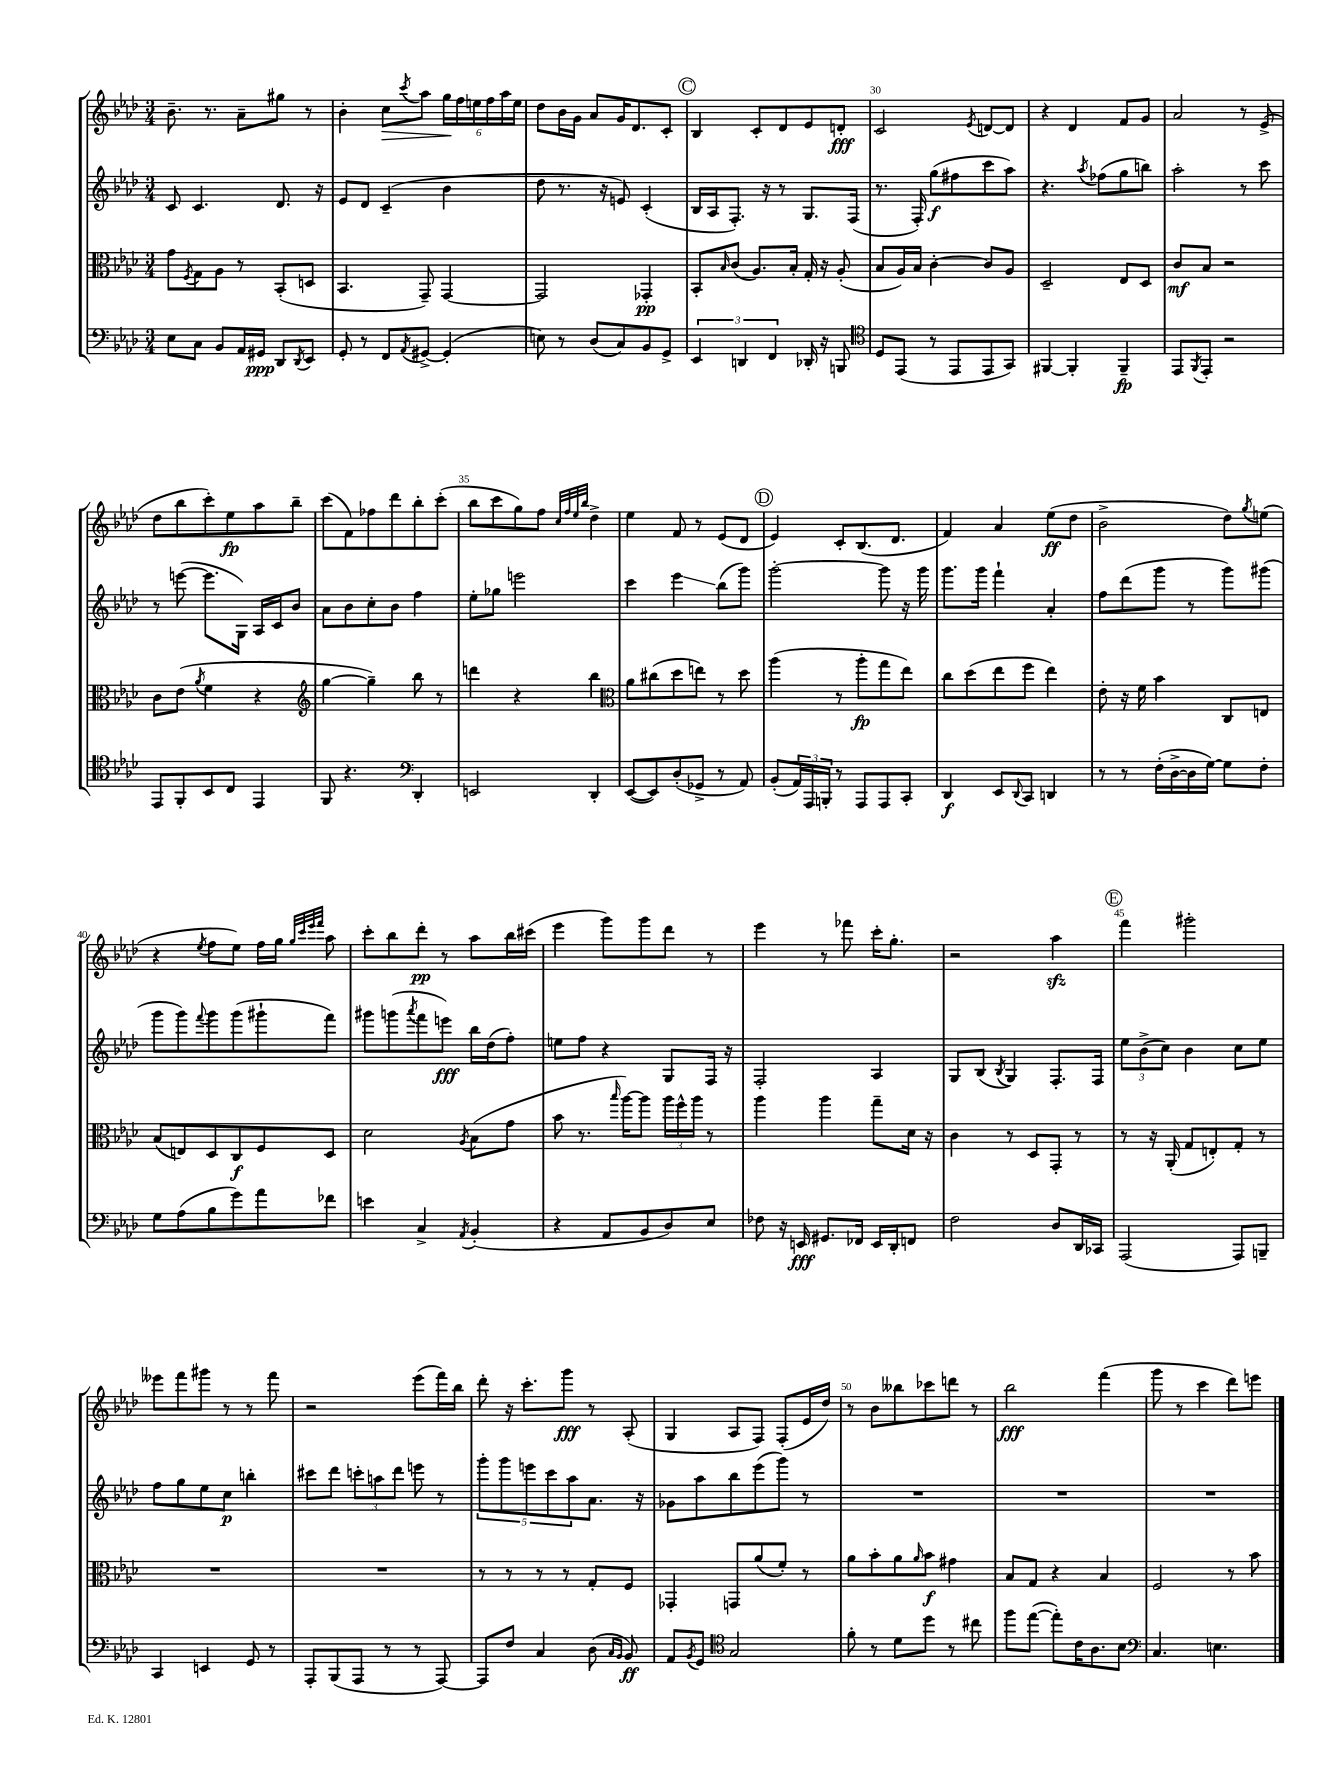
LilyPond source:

<<
\new StaffGroup <<
\new Staff = "s0" {
    \clef treble \key aes \major \numericTimeSignature \time 3/4
    bes'8.-- r8. aes'8-- gis''8 r8 |
    bes'4-. c''8\> \acciaccatura { c'''8 } aes''8 \tuplet 6/4 { g''16\! f''16 e''16 f''16 aes''16 e''16 } |
    des''8 bes'16 g'16 aes'8 g'16 des'8. c'8-. |
    \mark \markup { \circle "C" } bes4 c'8-. des'8 ees'8 d'8-.\fff |
    c'2 \acciaccatura { ees'8 } d'8~ d'8 |
    r4 des'4 f'8 g'8 |
    aes'2 r8 ees'8->( |
    des''8 bes''8 c'''8-.) ees''8\fp aes''8 bes''8-- |
    c'''8( f'8) fes''8 des'''8 bes''8-. c'''8-.( |
    bes''8 c'''8 g''8) f''8 \grace { c''32 f''32 ees''32 bes''32 } des''4-> |
    ees''4 f'8 r8 ees'8( des'8 |
    \mark \markup { \circle "D" } ees'4) c'8-. bes8.( des'8. |
    f'4) aes'4 ees''8\ff( des''8 |
    bes'2-> des''8) \acciaccatura { g''8 } e''8( |
    r4 \acciaccatura { ees''8 } f''8 ees''8) f''16 g''16 \grace { g''32 c'''32 ees'''32 f'''32 } aes''8 |
    c'''8-. bes''8 des'''8-.\pp r8 aes''8 bes''16 cis'''16( |
    ees'''4 g'''8) g'''8 des'''8 r8 |
    ees'''4 r8 fes'''8 c'''16-. g''8.-. |
    r2 aes''4\sfz |
    \mark \markup { \circle "E" } f'''4 gis'''2-. |
    eeses'''8 f'''8 gis'''8 r8 r8 f'''8 |
    r2 ees'''8( f'''16) bes''16 |
    des'''8-. r16 c'''8.-. g'''8\fff r8 aes8-.( |
    g4 aes8 f8) f8-.( ees'16 des''16) |
    r8 bes'8 beses''8 ces'''8 d'''8 r8 |
    bes''2\fff f'''4( |
    g'''8 r8 c'''4 des'''8) e'''8 \bar "|." |
}
\new Staff = "s1" {
    \clef treble \key aes \major \numericTimeSignature \time 3/4
    c'8 c'4. des'8. r16 |
    ees'8 des'8 c'4--( bes'4 |
    des''8 r8. r16 e'8) c'4-.( |
    \mark \markup { \circle "C" } bes16 aes16 f8.-.) r16 r8 g8. f16( |
    r8. f16-.) g''8\f( fis''8 c'''8 aes''8) |
    r4. \acciaccatura { aes''8 } fes''8( g''8 b''8) |
    aes''2-. r8 c'''8 |
    r8 e'''8~( e'''8. g16) aes16 c'16 bes'8 |
    aes'8 bes'8 c''8-. bes'8 f''4 |
    ees''8-. ges''8 e'''2 |
    c'''4 ees'''4\glissando bes''8( g'''8) |
    \mark \markup { \circle "D" } g'''2~-. g'''8 r16 g'''16 |
    g'''8. g'''16 f'''4-! aes'4-. |
    f''8 des'''8( g'''8 r8 g'''8) gis'''8( |
    g'''8 g'''8) \appoggiatura { f'''8 } g'''8 g'''8( gis'''8-! f'''8) |
    gis'''8 g'''8( \acciaccatura { aes'''8 } f'''8 e'''8\fff) bes''16 des''16( f''8-.) |
    e''8 f''8 r4 g8 f16 r16 |
    f2-. aes4 |
    g8 bes8( \acciaccatura { bes8 } g4) f8.-. f16 |
    \mark \markup { \circle "E" } \tuplet 3/2 { ees''8 bes'8->( c''8) } bes'4 c''8 ees''8 |
    f''8 g''8 ees''8 c''8\p b''4-. |
    cis'''8 des'''8 \tuplet 3/2 { c'''8-. a''8 des'''8 } e'''8 r8 |
    \tuplet 5/4 { g'''8-. g'''8 e'''8 c'''8 aes''8 } aes'8. r16 |
    ges'8 aes''8 bes''8 ees'''8( g'''8) r8 |
    R2. |
    R2. |
    R2. \bar "|." |
}
\new Staff = "s2" {
    \clef alto \key aes \major \numericTimeSignature \time 3/4
    g'8 \acciaccatura { f8 } g8 aes8 r8 bes,8-.( d8 |
    bes,4. g,8--) g,4~ |
    g,2 ges,4-.\pp |
    \mark \markup { \circle "C" } bes,8-. \grace { bes16 } c'8( aes8.) bes16-. g16-. r16 aes8-.( |
    bes8 aes16) bes16 c'4~-. c'8 aes8 |
    des2-- ees8 des8 |
    c'8\mf bes8 r2 |
    c'8 ees'8( \acciaccatura { aes'8 } f'4 r4 |
    \clef treble g''4~ g''4--) bes''8 r8 |
    d'''4 r4 bes''4 |
    \clef alto aes'8 cis''8( des''8 e''8) r8 des''8 |
    \mark \markup { \circle "D" } aes''4( r8 aes''8-.\fp g''8 ees''8) |
    c''8 des''8( ees''8 f''8 ees''4) |
    ees'8-. r16 f'16 bes'4 c8 e8 |
    bes8( e8) des8 c8\f f8 des8 |
    des'2 \acciaccatura { aes8 } bes8( g'8 |
    bes'8 r8. \grace { bes''16 } aes''16~) aes''8 \tuplet 3/2 { aes''16 f''16-^ aes''16 } r8 |
    aes''4 aes''4 g''8-- des'16 r16 |
    c'4 r8 des8 g,8-. r8 |
    \mark \markup { \circle "E" } r8 r16 aes,16-.( g8 e8-.) g8-. r8 |
    R2. |
    R2. |
    r8 r8 r8 r8 g8-. f8 |
    ges,4-. g,8 aes'8( f'8-.) r8 |
    aes'8 bes'8-. aes'8 \grace { aes'16 } bes'8\f gis'4 |
    bes8 g8 r4 bes4 |
    f2 r8 bes'8 \bar "|." |
}
\new Staff = "s3" {
    \clef bass \key aes \major \numericTimeSignature \time 3/4
    ees8 c8 bes,8 aes,16 gis,16\ppp des,8 \acciaccatura { des,8 } ees,8 |
    g,8-. r8 f,8 \acciaccatura { aes,8 } gis,8~-> gis,4-.( |
    e8) r8 des8( c8) bes,8 g,8-> |
    \mark \markup { \circle "C" } \tuplet 3/2 { ees,4 d,4 f,4 } des,16-. r16 b,,8 |
    \clef tenor des8 ees,8( r8 ees,8 ees,8 g,8) |
    fis,4~ fis,4-. fis,4--\fp |
    ees,8 \acciaccatura { f,8 } ees,8-. r2 |
    ees,8 f,8-. bes,8 c8 ees,4 |
    f,8 r4. \clef bass des,4-. |
    e,2 des,4-. |
    ees,8~( ees,8) des8-.( ges,8-> r8 aes,8) |
    \mark \markup { \circle "D" } bes,8-.( \tuplet 3/2 { aes,16) aes,,16 b,,16-. } r8 aes,,8 aes,,8 c,8-. |
    des,4\f ees,8 \appoggiatura { des,8 } c,8 d,4 |
    r8 r8 f16-.( des16~-> des16 g16~) g8 f8-. |
    g8 aes8( bes8 g'8) aes'8 fes'8 |
    e'4 c4-> \acciaccatura { aes,8 } bes,4-.( |
    r4 aes,8 bes,8 des8) ees8 |
    fes8 r16 e,16\fff gis,8. fes,16 e,16 des,16-. f,8 |
    f2 des8 des,16 ces,16 |
    \mark \markup { \circle "E" } aes,,2( aes,,8) b,,8-- |
    c,4 e,4 g,8 r8 |
    aes,,8-. bes,,8( aes,,8 r8 r8 aes,,8~) |
    aes,,8 f8 c4 des8( \grace { c16 bes,16 } bes,8\ff) |
    aes,8 \acciaccatura { bes,8 } g,8 \clef tenor g2 |
    f'8-. r8 des'8 des''8 r8 cis''8 |
    f''8 ees''8~( ees''8-.) c'16 aes8. bes8 |
    \clef bass c4. e4. \bar "|." |
}
>>
>>
\layout { \context { \Score currentBarNumber = #26 \override BarNumber.break-visibility = ##(#f #t #t) barNumberVisibility = #(every-nth-bar-number-visible 5) } }
